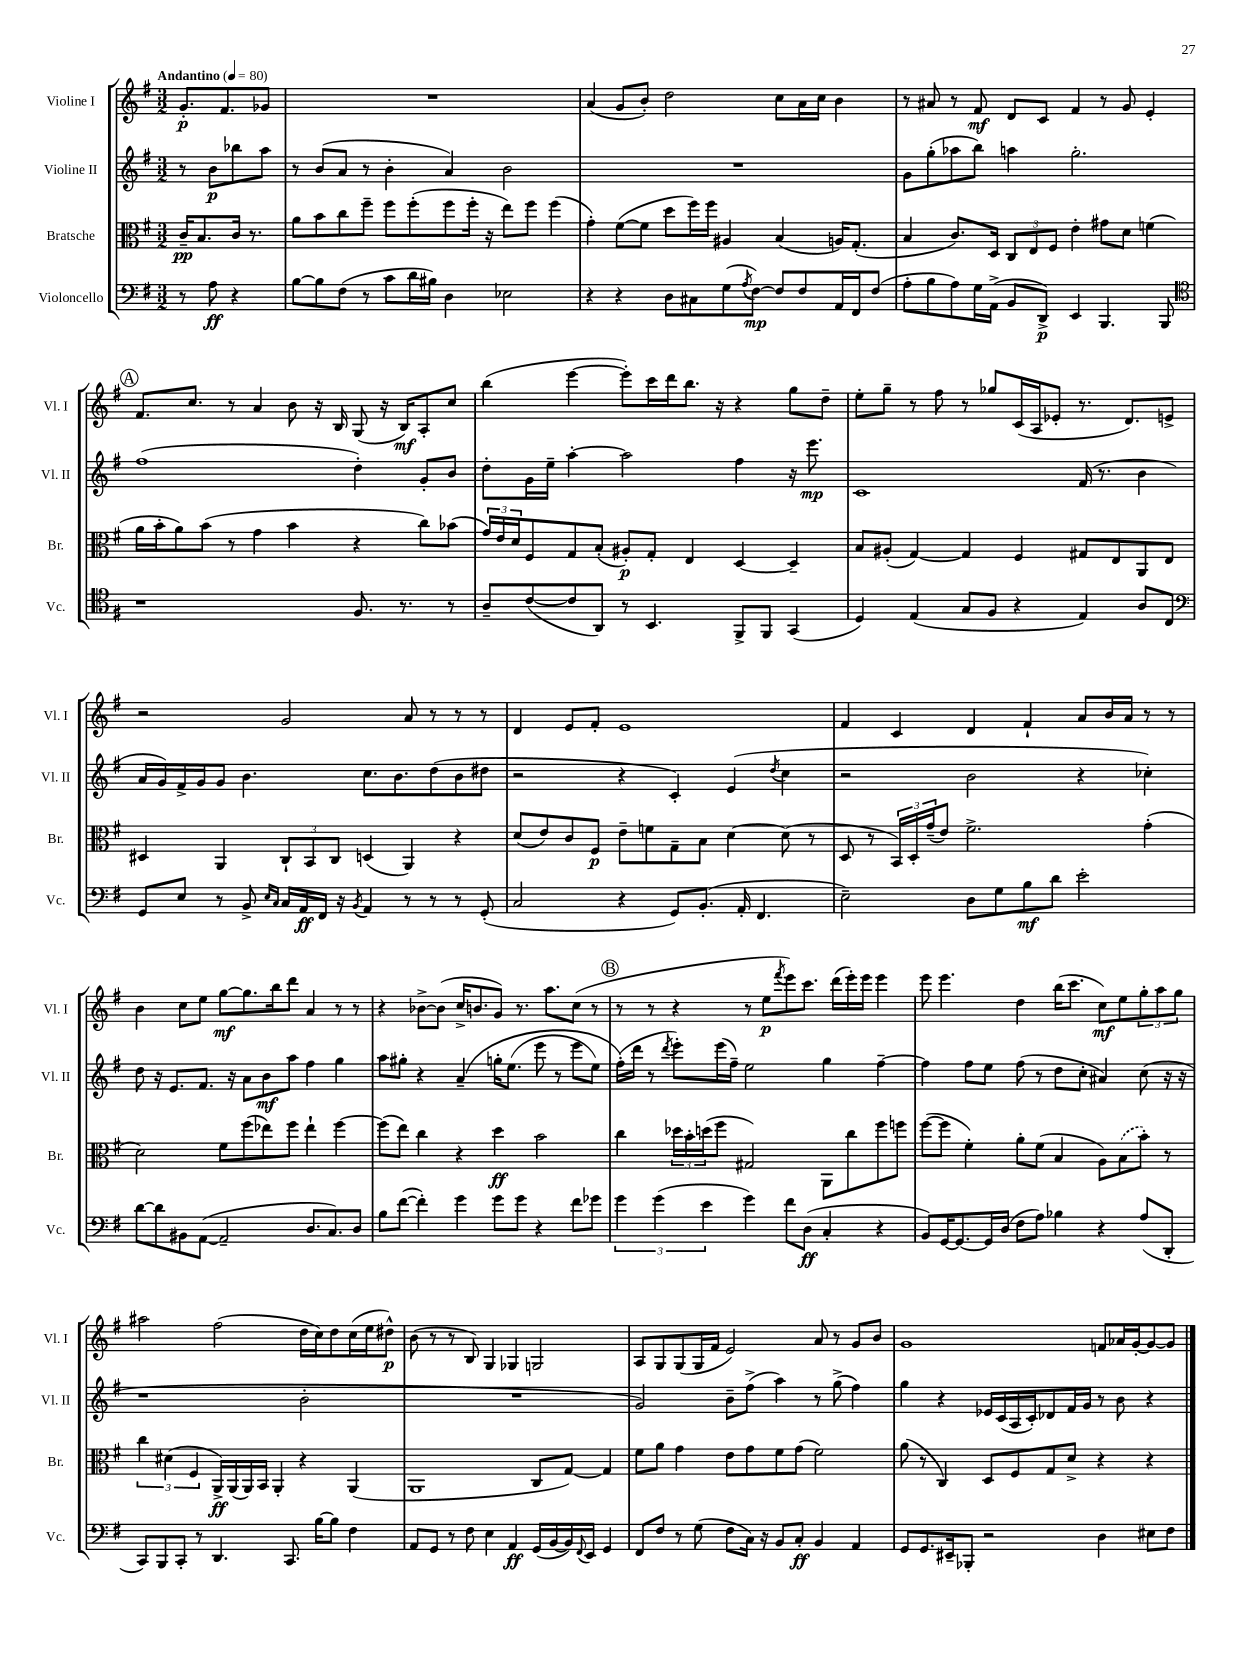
<<
\new StaffGroup <<
\new Staff = "s0" \with { instrumentName = "Violine I" shortInstrumentName = "Vl. I" } {
    \clef treble \key g \major \numericTimeSignature \time 3/2 \partial 2 \tempo "Andantino" 4 = 80
    g'8.-.\p fis'8. ges'8 |
    R1. |
    a'4( g'8 b'8-.) d''2 c''8 a'16 c''16 b'4 |
    r8 ais'8 r8 fis'8\mf d'8 c'8 fis'4 r8 g'8 e'4-. |
    \mark \markup { \circle "A" } fis'8. c''8. r8 a'4 b'8 r16 b16 g8( r16 b16\mf) a8-. c''8 |
    b''4( e'''4~ e'''8-.) c'''16 d'''16 b''8. r16 r4 g''8 d''8-- |
    e''8-. g''8-- r8 fis''8 r8 ges''8 c'16( a16 ees'8-. r8. d'8.) e'8-> |
    r2 g'2 a'8 r8 r8 r8 |
    d'4 e'8 fis'8-. e'1 |
    fis'4 c'4 d'4 fis'4-! a'8 b'16 a'16 r8 r8 |
    b'4 c''8 e''8 g''8~\mf g''8. b''16 d'''8 a'4 r8 r8 |
    r4 bes'8~-> bes'8( c''16-> b'8. g'8) r8. a''8. c''8( r8 |
    \mark \markup { \circle "B" } r8 r8 r4 r8 e''8\p \acciaccatura { fis'''8 } e'''8) c'''8. d'''16( e'''16-.) e'''16 e'''4 |
    e'''8 e'''4. d''4 b''16( c'''8. c''8\mf) e''8 \tuplet 3/2 { g''8-. a''8 g''8 } |
    ais''2 fis''2( d''16 c''16) d''8 c''16( e''16 dis''8-^\p) |
    b'8( r8 r8 b8) g4 ges4 g2 |
    a8 g8 g8( g16 fis'16 e'2) a'8 r8 g'8 b'8 |
    g'1 f'8 aes'16 g'16~-. g'8~ g'8 \bar "|." |
}
\new Staff = "s1" \with { instrumentName = "Violine II" shortInstrumentName = "Vl. II" } {
    \clef treble \key g \major \numericTimeSignature \time 3/2 \partial 2
    r8 b'8\p bes''8 a''8 |
    r8 b'8( a'8 r8 b'4-. a'4) b'2 |
    R1. |
    g'8 g''8-.( aes''8 b''8) a''4 g''2.-. |
    \mark \markup { \circle "A" } fis''1( d''4-.) g'8-. b'8 |
    d''8-. g'16 e''16-- a''4~-. a''2 fis''4 r16 e'''8.\mp |
    c'1 fis'16( r8. b'4 |
    a'16 g'16) fis'16-> g'16 g'8 b'4. c''8. b'8. d''8( b'8 dis''8 |
    r2 r4 c'4-.) e'4( \acciaccatura { d''8 } c''4 |
    r2 b'2 r4 ces''4-.) |
    d''8 r16 e'8. fis'8. r16 a'8 b'8\mf a''8 fis''4 g''4 |
    a''8 gis''8-. r4 a'4--\( g''16-. e''8.( e'''8 r8 e'''8 e''8) |
    \mark \markup { \circle "B" } fis''16-.(\) d'''16 r8 \acciaccatura { d'''8 } e'''8-.) e'''16( fis''16--) e''2 g''4 fis''4~-- |
    fis''4 fis''8 e''8 fis''8( r8 d''8 c''8-. ais'4) c''8( r16 r16 |
    r1 b'2-. |
    R1. |
    g'2) b'8-- fis''8->( a''4) r8 g''8->( fis''4) |
    g''4 r4 ees'16 c'16( a16 c'16-.) des'8 fis'16 g'16 r8 b'8 r4 \bar "|." |
}
\new Staff = "s2" \with { instrumentName = "Bratsche" shortInstrumentName = "Br." } {
    \clef alto \key g \major \numericTimeSignature \time 3/2 \partial 2
    c'16--\pp b8. c'16 r8. |
    a'8 b'8 c''8 fis''8-- fis''8 fis''8-.( fis''8 fis''16-. r16 e''8) fis''8 fis''4( |
    g'4-.) fis'8~( fis'8 d''8 fis''16) fis''16 ais4 b4( a16) g8.-.( |
    b4 c'8.) d16 \tuplet 3/2 { c8 e8 fis8 } e'4-. gis'8 d'8 f'4( |
    \mark \markup { \circle "A" } a'16 b'16-. a'8) b'8( r8 g'4 b'4 r4 c''8) bes'8( |
    \tuplet 3/2 { g'16) e'16 d'16 } fis8 g8 b8-.( ais8-.\p) g8-. e4 d4~ d4-- |
    b8 ais8-.( g4~) g4 fis4 gis8 e8 a,8 e8 |
    dis4 a,4 \tuplet 3/2 { c8-! b,8 c8 } d4( a,4) r4 |
    d'8( e'8) c'8 fis8\p e'8-- f'8 g8-- b8 d'4~ d'8( r8 |
    d8 r8 \tuplet 3/2 { b,16) d16-. g'16--( } e'8) fis'2.-> g'4-.( |
    d'2) fis'8 fis''8( ees''8) fis''8 ees''4-! fis''4~ |
    fis''8( e''8) c''4 r4 d''4\ff b'2 |
    \mark \markup { \circle "B" } c''4 \tuplet 3/2 { des''16 b'16-. d''16( } fis''8 gis2) a,8 c''8 fis''8 f''8 |
    fis''8~( fis''8 fis'4-.) a'8-. fis'8( b4 a8) \once \slurDashed b8( b'8-.) r8 |
    \tuplet 3/2 { c''4 dis'4( fis4 } a,16->\ff) a,16( a,16) b,16 a,4-. r4 a,4( |
    a,1 c8 g8~) g4 |
    fis'8 a'8 g'4 e'8 g'8 fis'8 g'8( fis'2) |
    a'8( r8 c4) d8 fis8 g8 d'8-> r4 r4 \bar "|." |
}
\new Staff = "s3" \with { instrumentName = "Violoncello" shortInstrumentName = "Vc." } {
    \clef bass \key g \major \numericTimeSignature \time 3/2 \partial 2
    r8 a8\ff r4 |
    b8~ b8 fis8( r8 c'8 d'16 bis16) d4 ees2 |
    r4 r4 d8 cis8 g8( \acciaccatura { a8 } fis8~\mp) fis8 fis8 a,16 fis,16 fis8( |
    a8-. b8 a8) g16 a,16->( b,8 d,8->\p) e,4 b,,4. b,,8 |
    \mark \markup { \circle "A" } \clef tenor r1 fis8. r8. r8 |
    a8-- c'8~( c'8 a,8) r8 b,4. fis,8-> fis,8 g,4( |
    d4) e4( g8 fis8 r4 e4) a8 c8 |
    \clef bass g,8 e8 r8 b,8-> \grace { e16 c16 } c16 a,16\ff fis,16 r16 \acciaccatura { b,8 } a,4 r8 r8 r8 g,8-.( |
    c2 r4 g,8) b,8.-.( a,16-. fis,4. |
    e2--) d8 g8 b8\mf d'8 e'2-. |
    d'8~ d'8 bis,8 a,8~( a,2-- d8. c8.) d8 |
    b8 fis'8~( fis'4-.) g'4 g'8 g'8 r4 fis'8 ges'8 |
    \mark \markup { \circle "B" } \tuplet 3/2 { g'4 g'4( e'4 } g'4) fis'8 d8\ff( c4-. r4 |
    b,8) g,16~ g,8.~ g,16 d16( fis8 a8) bes4 r4 a8( d,8-. |
    c,8) b,,8 c,8-. r8 d,4. c,8. b16~ b8 fis4 |
    a,8 g,8 r8 fis8 e4 a,4\ff g,16( b,16~ b,16) \appoggiatura { fis,8 } e,16 g,4 |
    fis,8 fis8 r8 g8( fis8 c16) r16 b,8 c8-.\ff b,4 a,4 |
    g,8 g,8. eis,16-- bes,,8-. r2 d4 eis8 fis8 \bar "|." |
}
>>
>>
\layout { \context { \Score \remove "Bar_number_engraver" } }
